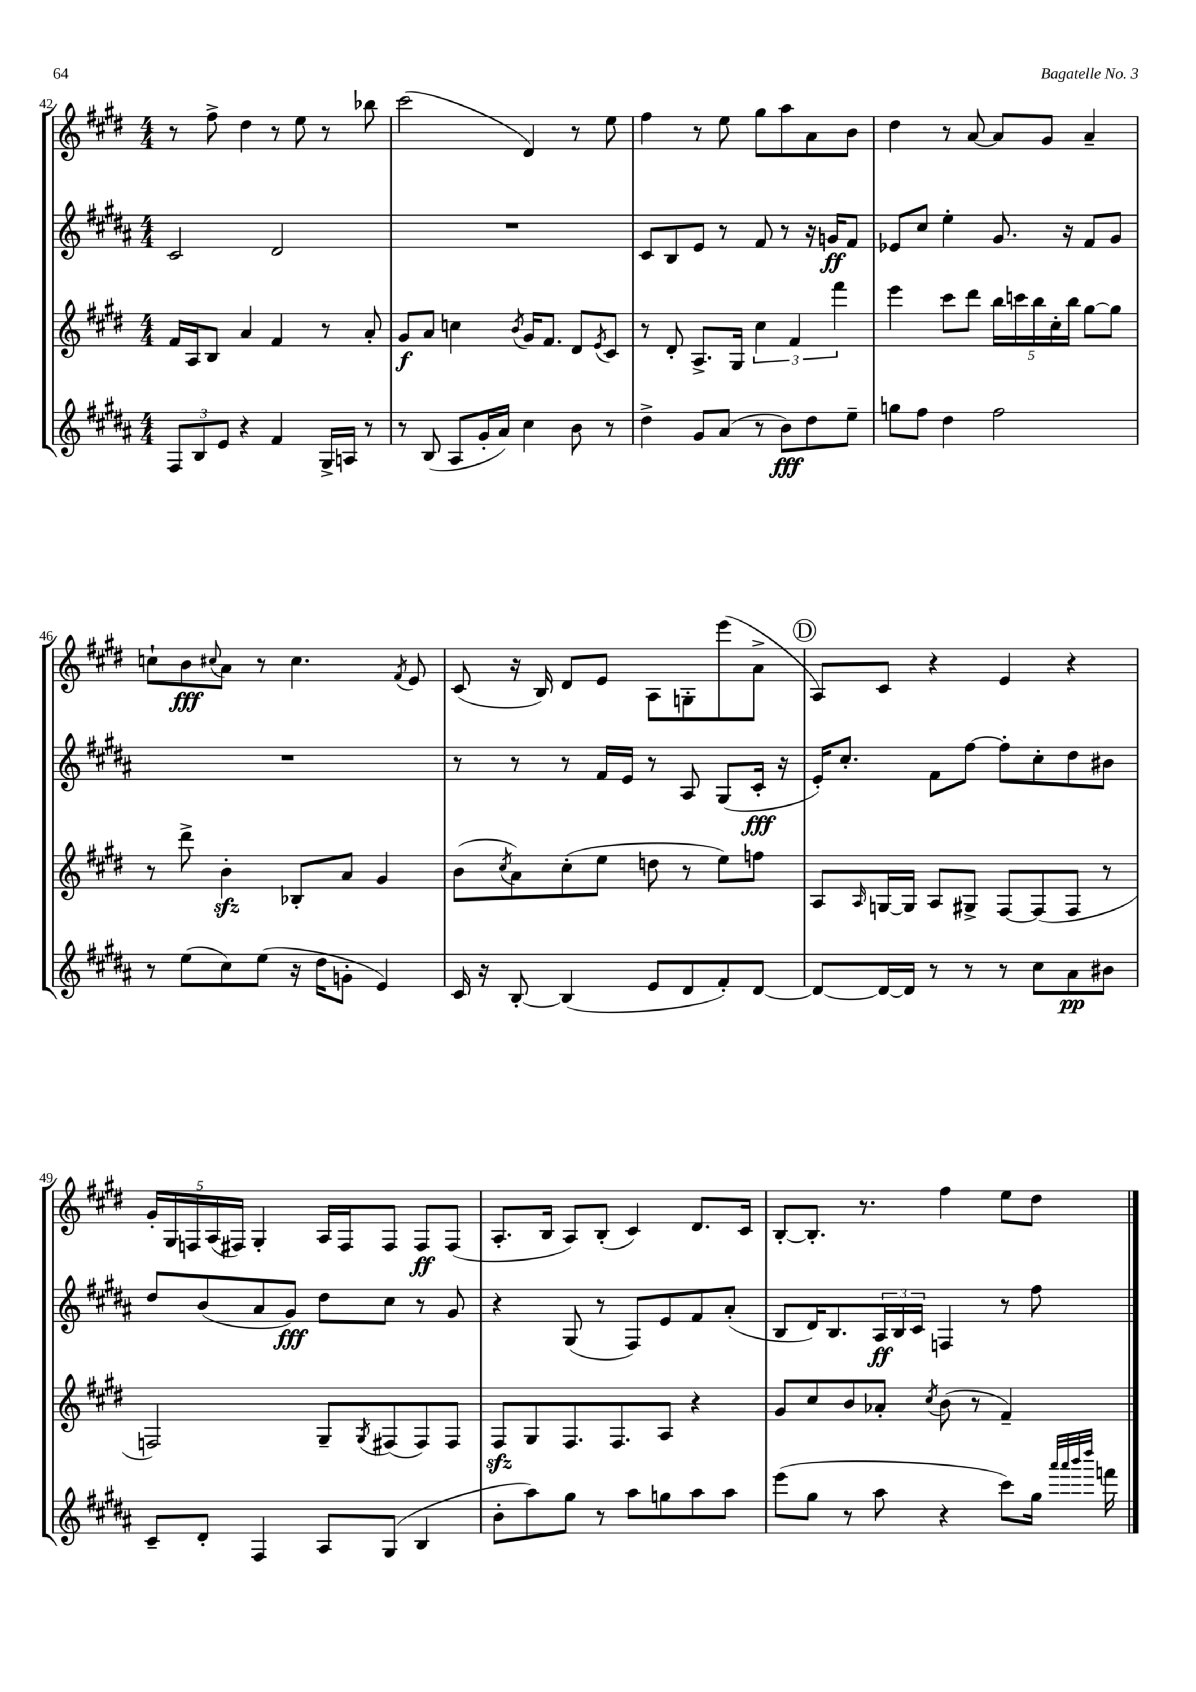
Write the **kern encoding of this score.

**kern	**kern	**kern	**kern
*staff4	*staff3	*staff2	*staff1
*clefG2	*clefG2	*clefG2	*clefG2
*k[f#c#g#d#a#]	*k[f#c#g#d#]	*k[f#c#g#d#a#]	*k[f#c#g#d#]
*M4/4	*M4/4	*M4/4	*M4/4
12F#/L	16f#/LL	2c#/	8r
.	16A/J	.	.
12B/	.	.	.
.	8B/J	.	8ff#^\
12e/J	.	.	.
4r	4a/	.	4dd#\
4f#/	4f#/	2d#/	8r
.	.	.	8ee\
16G#^/LL	8r	.	8r
16A/JJ	.	.	.
8r	8a'/	.	8bb-\
=	=	=	=
8r	8g#/L	1r	(2ccc#\
(8B/	8a/J	.	.
8A#/L	4cc\	.	.
16g#'/L	.	.	.
16a#/JJ)	.	.	.
.	8qb/	.	.
4cc#\	16g#/LK	.	4d#/)
.	8.f#/J	.	.
8b\	8d#/L	.	8r
.	8qe/	.	.
8r	8c#/J	.	8ee\
=	=	=	=
4dd#^\	8r	8c#/L	4ff#\
.	8d#'/	8B/	.
8g#/L	8.A^/L	8e/J	8r
(8a#/J	.	8r	8ee\
.	16G#/Jk	.	.
8r	6cc#\	8f#/	8gg#\L
8b\L)	.	8r	8aa\
.	6f#/	.	.
8dd#\	.	16r	8a\
.	.	16g/LK	.
.	6fff#\	.	.
8ee~\J	.	8f#/J	8b\J
=	=	=	=
8gg\L	4eee\	8e-/L	4dd#\
8ff#\J	.	8cc#/J	.
4dd#\	8ccc#\L	4ee'\	8r
.	8ddd#\J	.	[8a/
2ff#\	20bb\LL	8.g#/	8a/]L
.	20ccc\	.	.
.	20bb\	.	.
.	.	.	8g#/J
.	20cc#'\	.	.
.	.	16r	.
.	20bb\JJ	.	.
.	[8gg#\L	8f#/L	4a~/
.	8gg#\]J	8g#/J	.
=	=	=	=
8r	8r	1r	8cc`\L
(8ee\L	8ddd#^\	.	8b\
.	.	.	8qqcc#/
8cc#\)	4b'\	.	8a\J
(8ee\J	.	.	8r
16r	8B-'/L	.	4.cc#\
16dd#\LK	.	.	.
8g'\J	8a/J	.	.
4e/)	4g#/	.	.
.	.	.	8qf#/
.	.	.	8e/
=	=	=	=
16c#/	(8b\L	8r	(8c#/
16r	.	.	.
.	8qcc#/	.	.
[8B'/	8a\)	8r	16r
.	.	.	16B/)
(4B/]	(8cc#'\	8r	8d#/L
.	8ee\J	16f#/LL	8e/J
.	.	16e/JJ	.
8e/L	8dd\	8r	8A\L
8d#/	8r	8A#/	8G'\
8f#'/)	8ee\L)	(8G#/L	(8eee\
[8d#/J	8ff\J	16c#'/Jk	8a^\J
.	.	16r	.
=	=	=	=
8d#/_L	8A/L	16e'/LK)	8A/L)
.	.	8.cc#'/J	.
.	16qqA/	.	.
16d#/_L	[16G/L	.	8c#/J
16d#/]JJ	16G/]JJ	.	.
8r	8A/L	8f#\L	4r
8r	8G#^/J	[8ff#\J	.
8r	[8F#/L	8ff#'\]L	4e/
8cc#\L	(8F#/]	8cc#'\	.
8a#\	8F#/J	8dd#\	4r
8b#\J	8r	8b#\J	.
=	=	=	=
8c#~/L	2F/)	8dd#/L	20g#'/LL
.	.	.	20G#/
.	.	.	20F/
8d#'/J	.	(8b/	.
.	.	.	(20A/
.	.	.	20F#/JJ)
4F#/	.	8a#/	4G#'/
.	.	8g#/J)	.
8A#/L	8G#~/L	8dd#\L	16A/LL
.	.	.	16F#/J
.	8qG#/	.	.
(8G#/J	(8F#/	8cc#\J	8F#/J
4B/	8F#/)	8r	8F#/L
.	8F#/J	8g#/	(8F#/J
=	=	=	=
8b'\L	8F#/L	4r	8.A'/L
8aa#\)	8G#/	.	.
.	.	.	16B/Jk
8gg#\J	8.F#/	(8G#/	8A/L)
8r	.	8r	(8B'/J
.	8.F#/	.	.
8aa#\L	.	8F#/L)	4c#/)
8gg\	8A/J	8e/	.
8aa#\	4r	8f#/	8.d#/L
8aa#\J	.	(8a#'/J	.
.	.	.	16c#/Jk
=	=	=	=
(8eee\L	8g#/L	8B/L	[8B'/L
8gg#\J	8cc#/	16d#/K)	8.B'/]J
.	.	8.B/	.
8r	8b/	.	.
.	.	.	8.r
8aa#\	8a-'/J	24A#/L	.
.	.	24B/	.
.	.	24c#/JJ	.
.	8qcc#/	.	.
4r	(8b\	4F/	4ff#\
.	8r	.	.
8ccc#\L)	4f#~/)	8r	8ee\L
16gg#\Jk	.	8ff#\	8dd#\J
32qqaaa#/LLL	.	.	.
32qqaaa#/	.	.	.
32qqbbb/	.	.	.
32qqdddd#/JJJ	.	.	.
16fff\	.	.	.
==	==	==	==
*-	*-	*-	*-
